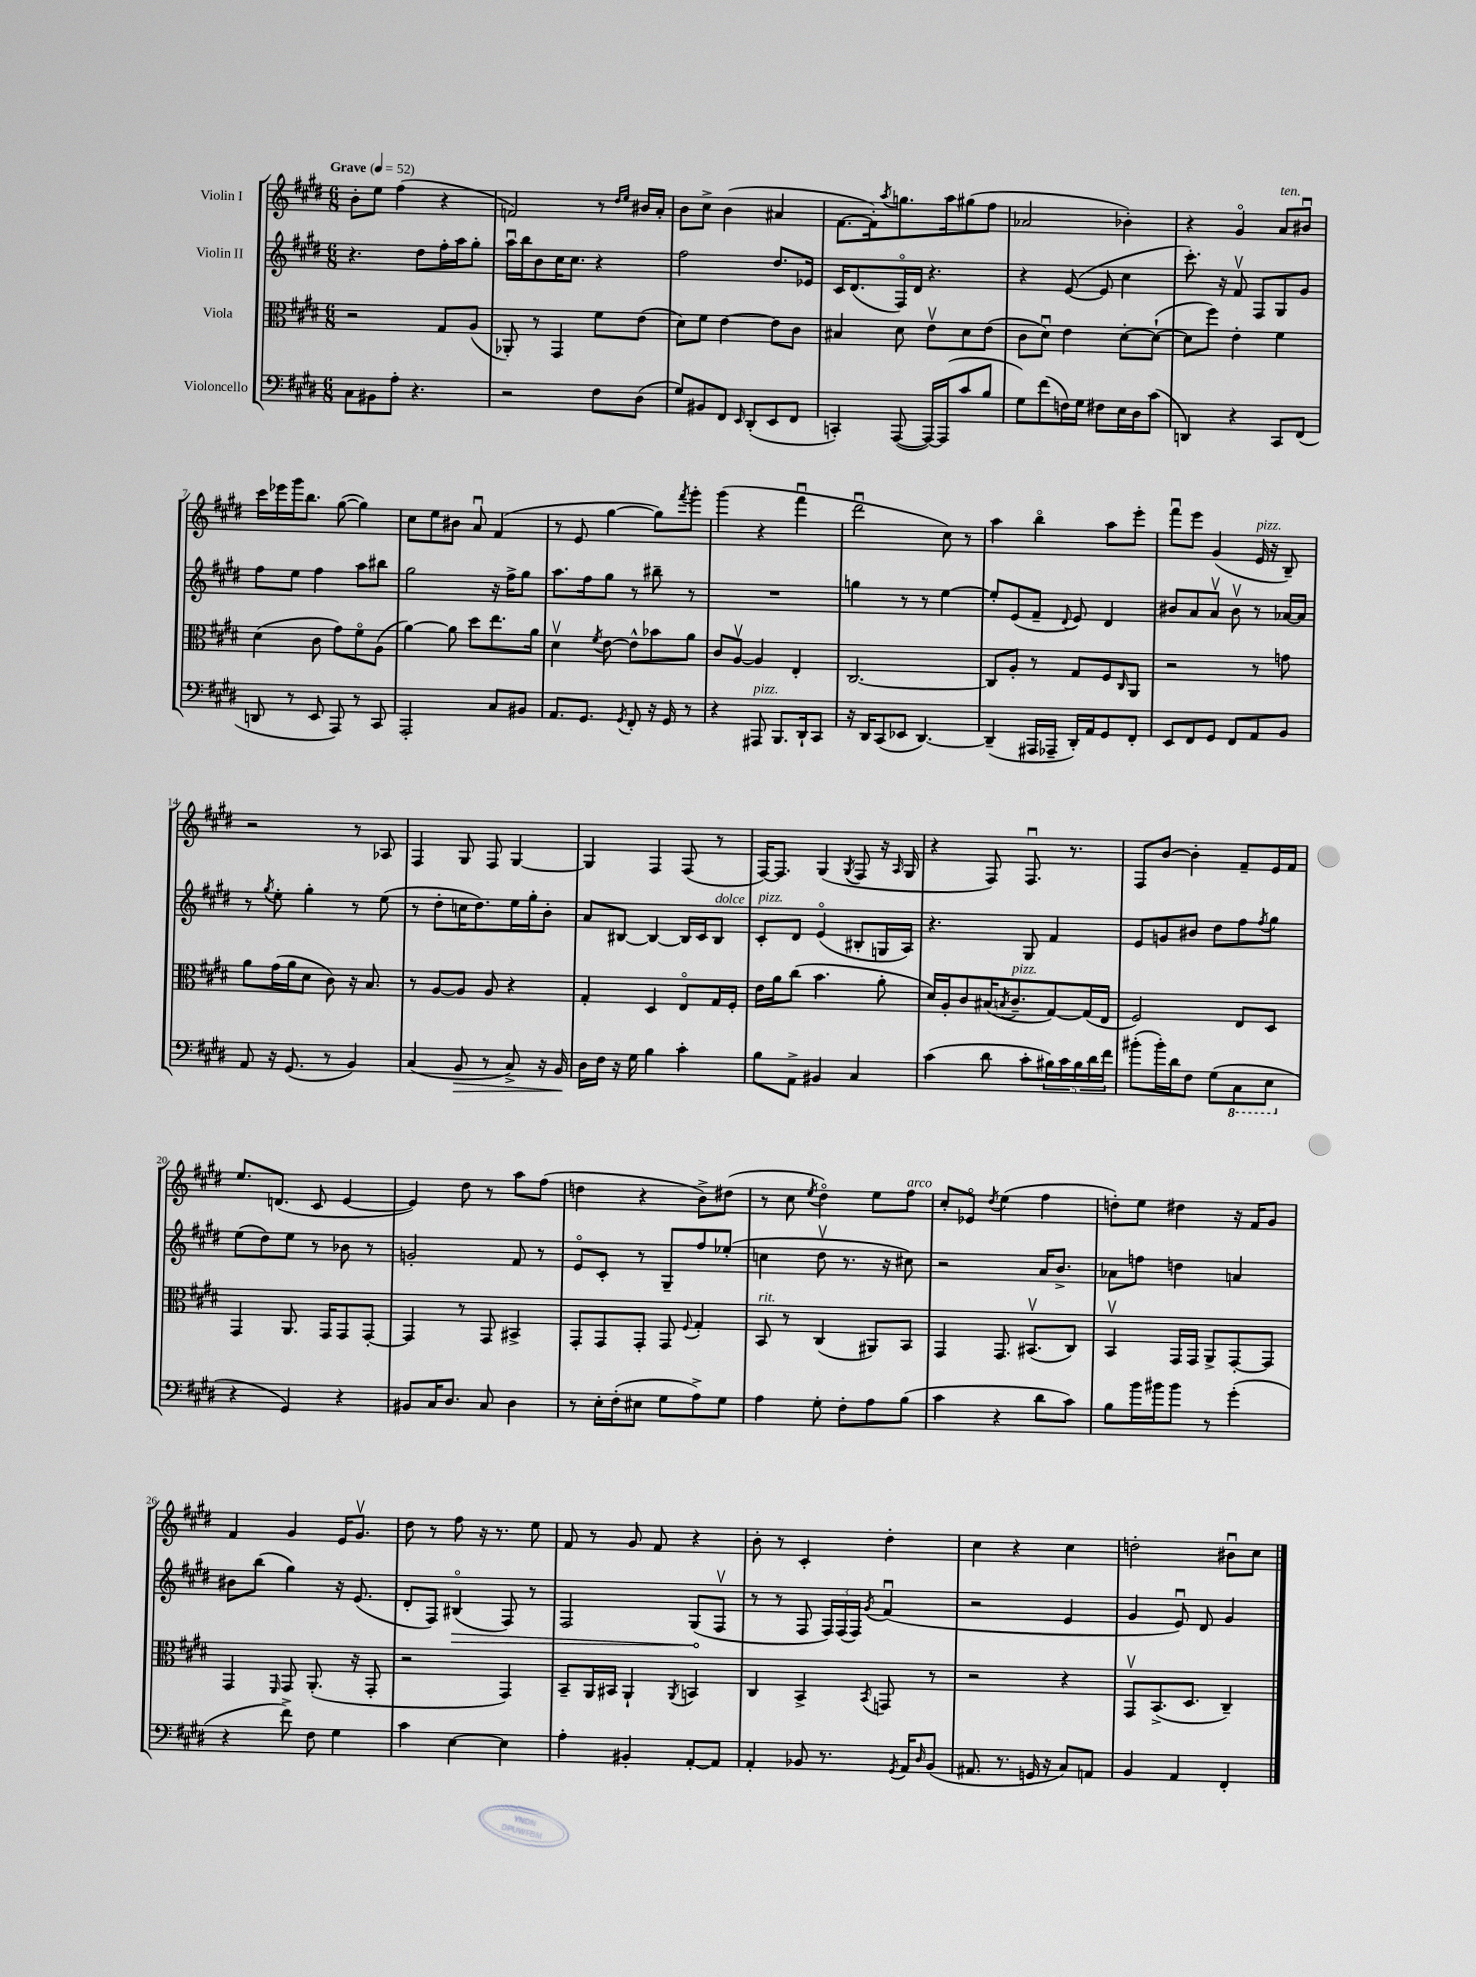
<<
\new StaffGroup <<
\new Staff = "s0" \with { instrumentName = "Violin I" } {
    \clef treble \key e \major \numericTimeSignature \time 6/8 \tempo "Grave" 4 = 52
    b'8-. e''8 fis''4( r4 |
    f'2) r8 \grace { dis''16 e''16 } bis'16 a'16-. |
    b'8 cis''8-> b'4( ais'4 |
    fis'8.~ fis'16-.) \acciaccatura { a''8 } g''8. a''16 gis''8( fis''8 |
    aes'2 bes'4-.) |
    r4 gis'4\flageolet a'8^\markup { \italic "ten." } bis'8\downbow |
    cis'''16 ees'''16 gis'''16 b''8. gis''8~( gis''4) |
    cis''8 e''8 bis'8 a'8\downbow fis'4( |
    r8 e'8 gis''4~ gis''8) \acciaccatura { fis'''8 } gis'''8-. |
    gis'''4( r4 fis'''4\downbow |
    dis'''2\downbow cis''8) r8 |
    a''4 b''4\flageolet a''8 e'''8-. |
    fis'''8\downbow e'''8 gis'4( e'16^\markup { \italic "pizz." } r16 b8--) |
    r2 r8 aes8 |
    fis4 gis8 fis8 gis4~ |
    gis4 fis4 fis8( r8 |
    fis16~) fis8. gis4( \acciaccatura { gis8 } fis8 r16 \grace { a16 } gis16 |
    r4 fis8) fis8.\downbow r8. |
    fis8 b'8~ b'4-. fis'8-- e'16 fis'16 |
    e''8. d'8.( cis'8 e'4~ |
    e'4) dis''8 r8 a''8 fis''8( |
    d''4 r4 b'8->) dis''8( |
    r8 cis''8 \acciaccatura { e''8 } dis''4\flageolet) e''8 fis''8^\markup { \italic "arco" } |
    cis''8-. ees'8\flageolet \acciaccatura { dis''8 } e''4( fis''4 |
    d''8-.) e''8 dis''4 r16 fis'16 gis'8 |
    fis'4 gis'4 e'16 gis'8.\upbow |
    dis''8 r8 fis''8 r16 r8. e''8 |
    fis'8 r8 gis'8 fis'8 r4 |
    b'8-. r8 cis'4-. dis''4-. |
    cis''4 r4 cis''4 |
    d''2-. bis'8\downbow cis''8 \bar "|." |
}
\new Staff = "s1" \with { instrumentName = "Violin II" } {
    \clef treble \key e \major \numericTimeSignature \time 6/8
    r4. dis''8 fis''16-. a''16 gis''8-. |
    a''16\downbow b''16 b'8 cis''16 cis''8. r4 |
    fis''2 dis''8. ees'16 |
    cis'16 dis'8.( fis16\flageolet) dis'16 r4. |
    r4 e'8~( e'8 cis''4 |
    cis'''8.-.) r16 fis'8\upbow fis8 gis8 gis'8 |
    fis''8 e''8 fis''4 a''8 bis''8 |
    gis''2 r16 fis''16-> gis''8 |
    a''8. fis''16 gis''8 r8 bis''8-- r8 |
    R2. |
    g''4 r8 r8 e''4~ |
    e''8-. e'8( fis'8-- \appoggiatura { dis'8 } e'8) dis'4 |
    bis'8 a'8 a'8\upbow bis'8\upbow r8 aes'16~ aes'16 |
    r8 \acciaccatura { gis''8 } e''8-. gis''4-. r8 e''8( |
    r8 dis''8-. c''16 dis''8.) e''16 gis''16-. b'8-. |
    a'8 bis8~ bis4~ bis16 cis'16 bis8^\markup { \italic "dolce" } |
    cis'8-.^\markup { \italic "pizz." } dis'8 e'4\flageolet( bis8-. g16 a16) |
    r4. gis8 fis'4 |
    e'8 g'8 bis'8 dis''8 fis''8 \acciaccatura { fis''8 } gis''8 |
    e''8( dis''8) e''8 r8 bes'8 r8 |
    g'2-. fis'8 r8 |
    e'8\flageolet cis'8-. r8 gis8-- fis''8 ees''8-.( |
    c''4 dis''8\upbow r8. r16 cis''8) |
    r2 a'16 b'8.-> |
    aes'8 f''8 d''4 a'4 |
    bis'8 b''8( gis''4) r16 e'8.( |
    dis'8-. fis8) \once \override Hairpin.circled-tip = ##t bis4\flageolet\>( fis8) r8 |
    fis2 gis8\!( fis8\upbow |
    r8 r8 fis8 \tuplet 3/2 { fis16) fis16( fis16) } \acciaccatura { gis'8 } fis'4\downbow( |
    r2 e'4 |
    gis'4 e'8\downbow) dis'8 gis'4 \bar "|." |
}
\new Staff = "s2" \with { instrumentName = "Viola" } {
    \clef alto \key e \major \numericTimeSignature \time 6/8
    r2 gis8 a8( |
    aes,8-.) r8 gis,4 fis'8 e'8( |
    dis'8) fis'8 e'4~ e'8 cis'8 |
    bis4 dis'8 e'8\upbow dis'8 e'8( |
    cis'8 dis'8\downbow) e'4 dis'8~-. dis'8~-!( |
    dis'8 fis''8) e'4-. fis'4 |
    dis'4( cis'8 gis'8) fis'8\flageolet a8( |
    a'4~) a'8 dis''8 e''8. a'16 |
    dis'4\upbow \acciaccatura { fis'8 } e'8~ e'8-^ bes'8 a'8 |
    cis'8 a8~\upbow a4 e4-. |
    cis2.~ |
    cis8 a8-. r8 gis8 fis8 \grace { cis16 } a,8 |
    r2 r8 g'8 |
    a'8 gis'16( a'16 dis'8 cis'8) r16 b8. |
    r8 a8~ a8 a8 r4 |
    gis4-. dis4 e8\flageolet gis16 fis16-. |
    e'16 a'16 cis''8( b'4. a'8-. |
    dis'16) a16-. cis'8 bis16( \acciaccatura { b8 } cis'8.--^\markup { \italic "pizz." } gis8~) gis16( e16 |
    fis2) e8 dis8 |
    gis,4 a,8. gis,16 gis,8 gis,8~-. |
    gis,4 r8 gis,8 bis,4-> |
    gis,8-. gis,8 gis,8-. gis,8 \appoggiatura { fis8 } gis4-. |
    b,8^\markup { \italic "rit." } r8 cis4( ais,8) b,8 |
    gis,4 gis,8. bis,8.\upbow( cis8) |
    b,4\upbow gis,16 gis,16 a,8-> gis,8~-. gis,8 |
    gis,4 \grace { fis,16 } gis,8 a,8.-.( r16 gis,8-. |
    r2 gis,4) |
    b,8-- a,16 bis,16 a,4-! \acciaccatura { a,8 } b,4 |
    cis4 b,4-> \acciaccatura { b,8 } g,8 r8 |
    r2 r4 |
    gis,8\upbow b,8.->( dis8. cis4--) \bar "|." |
}
\new Staff = "s3" \with { instrumentName = "Violoncello" } {
    \clef bass \key e \major \numericTimeSignature \time 6/8
    cis8 bis,8 a8-. r4. |
    r2 fis8 dis8( |
    gis8) bis,8 fis,8 \grace { e,16 } dis,8-.( e,8 fis,8 |
    c,4-.) a,,8~( a,,16~) a,,16( cis'8 b8 |
    gis8) fis'8( f16) gis16 fis8 e16 dis16 cis'8( |
    d,4) r4 cis,8 fis,8( |
    d,8 r8 e,8 a,,8) r8 cis,8 |
    a,,2-. cis8 bis,8 |
    a,8. gis,8. \acciaccatura { gis,8 } fis,8-. r16 gis,16 r8 |
    r4 ais,,8^\markup { \italic "pizz." } b,,8. dis,16-! cis,8 |
    r16 dis,16 cis,8( ees,8 dis,4.~) |
    dis,4--( ais,,16 aes,,16-- dis,16-.) a,16 gis,8 fis,8-. |
    e,8 fis,8 gis,8 fis,8 a,8 b,8 |
    a,8 r16 gis,8.( r8 b,4) |
    cis4( b,8\> r8 cis8->) r16 b,16\! |
    dis16 fis16 r16 gis16 b4 cis'4-. |
    b8 a,8-> bis,4 cis4 |
    cis'4( dis'8 cis'8-. \tuplet 5/4 { bis16) cis'16 bis16 dis'16 fis'16 } |
    bis'8-.( bis'16-.) dis'16 fis8 gis8( \ottava #-1 cis,8 e,8 \ottava #0 |
    r4 gis,4) r4 |
    bis,8 cis16 dis8. cis8 dis4 |
    r8 e16-. fis16-.( eis8 gis8 a8->) gis8 |
    a4 gis8-. fis8-. a8 b8( |
    cis'4 r4 dis'8 cis'8) |
    b8 b'16 bis'16 bis'8 r8 gis'4-.( |
    r4 fis'8->) fis8 gis4 |
    cis'4 e4~ e4 |
    a4-. bis,4-. a,8~-. a,8 |
    a,4-. bes,8 r8. \acciaccatura { gis,8 } a,16 \grace { dis16 } bes,8( |
    ais,8. r8. g,16 r16 cis8) a,8 |
    b,4 a,4 fis,4-. \bar "|." |
}
>>
>>
